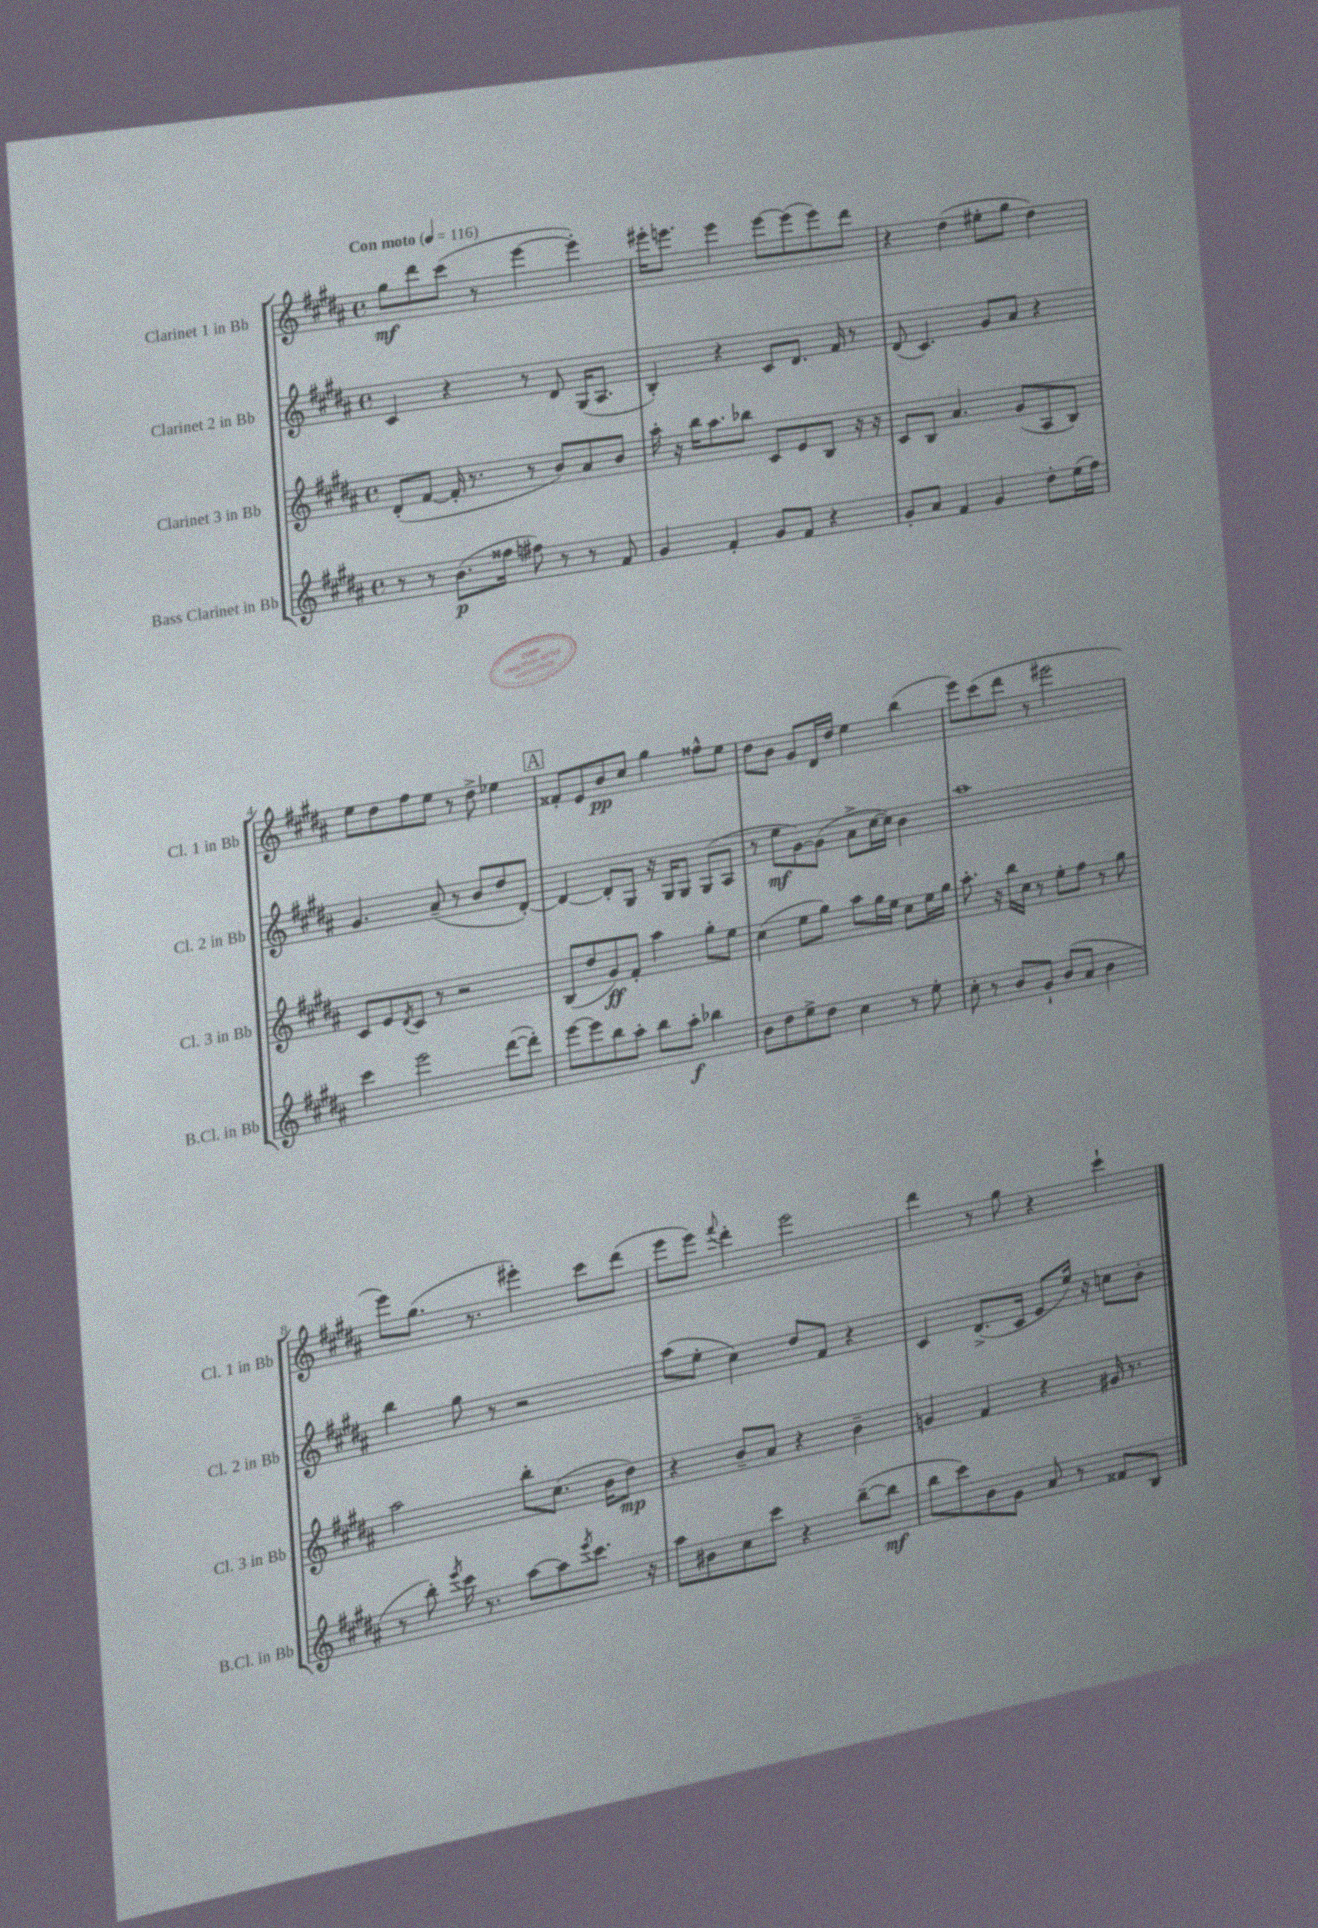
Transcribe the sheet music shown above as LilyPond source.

<<
\new StaffGroup <<
\new Staff = "s0" \with { instrumentName = "Clarinet 1 in Bb" shortInstrumentName = "Cl. 1 in Bb" } {
    \clef treble \key b \major \defaultTimeSignature \time 4/4 \tempo "Con moto" 4 = 116
    gis''8\mf dis'''8 cis'''8( r8 e'''4~ e'''4-.) |
    eis'''16-. e'''8. e'''4 e'''8~ e'''8( e'''8) dis'''8 |
    r4 dis''4( eis''8-. gis''8 dis''4) |
    e''8 dis''8 fis''8 e''8 r8 dis''8-> ees''4 |
    \mark \markup { \box "A" } fisis'8-. e'8 b'8\pp cis''8 gis''4 fisis''8-^ e''8 |
    dis''8 b'8 gis'8 dis'16 dis''16 e''4 b''4( |
    e'''8) cis'''8( dis'''8 r8 eis'''2 |
    e'''8) gis''8.( r8. eis'''4-.) cis'''8 dis'''8( |
    e'''8 e'''8) \appoggiatura { fis'''8 } dis'''4-. e'''2 |
    dis'''4 r8 gis''8 r4 cis'''4-! \bar "|." |
}
\new Staff = "s1" \with { instrumentName = "Clarinet 2 in Bb" shortInstrumentName = "Cl. 2 in Bb" } {
    \clef treble \key b \major \defaultTimeSignature \time 4/4
    cis'4 r4 r8 dis'8 gis16( ais8. |
    b4-.) r4 cis'8 dis'8. fis'16 r8 |
    dis'8( cis'4.) gis'8 ais'8 r4 |
    gis'4. ais'8--( r8 b'8 dis''8 dis'8~-.) |
    \mark \markup { \box "A" } dis'4~ dis'8-. gis8 r16 gis16 gis8 gis8( ais8 |
    r8 e''8\mf gis'8~) gis'8( ais'8-> cis''16~ cis''16) b'4 |
    ais''1 |
    b''4 gis''8 r8 r2 |
    ais''8( e''8-. cis''4) dis''8 fis'8 r4 |
    cis'4 dis'8.->( cis'16 e'8 e''16) r16 c''8 b'8-. \bar "|." |
}
\new Staff = "s2" \with { instrumentName = "Clarinet 3 in Bb" shortInstrumentName = "Cl. 3 in Bb" } {
    \clef treble \key b \major \defaultTimeSignature \time 4/4
    dis'8-.( fis'8~ fis'16-. r8. r8 b'8) ais'8 b'8 |
    ais''16-. r16 b''16 ais''8. bes''8 cis'8 e'8 b8 r16 r16 |
    cis'8 b8 ais'4. gis'8( ais8 b8) |
    cis'8 e'8 \acciaccatura { dis'8 } cis'8 r8 r2 |
    \mark \markup { \box "A" } b8( dis''8 gis'8\ff) fis'8-. ais''4 gis''8-. e''8 |
    cis''4( e''8 gis''8) ais''8 gis''16 e''16 cis''8 e''16 gis''16 |
    ais''8.-. r16 b''16 cis''16 r8 e''8-. fis''8 r8 gis''8 |
    ais''2 b''8-. cis''8.( b'16 dis''8\mp) |
    r4 b'8-- ais'8 r4 b'4-- |
    g'4 fis'4 r4 gis'16 r8. \bar "|." |
}
\new Staff = "s3" \with { instrumentName = "Bass Clarinet in Bb" shortInstrumentName = "B.Cl. in Bb" } {
    \clef treble \key b \major \defaultTimeSignature \time 4/4
    r8 r8 b'8.\p( fisis''16 fis''8) r8 r8 fis'8 |
    gis'4 fis'4-. gis'8 fis'8 r4 |
    gis'8-. ais'8 fis'4 gis'4 dis''8-. e''16( fis''16) |
    cis'''4 e'''2 dis'''8~( dis'''8-.) |
    \mark \markup { \box "A" } e'''8~ e'''8 b''8 ais''8-. b''8 ais''8-.\f bes''4 |
    b'8 dis''8 e''8-> dis''8 cis''4 r8 e''8-. |
    cis''8-. r8 b'8 gis'8-! b'8( ais'8 b'4 |
    r8 b''8-.) \acciaccatura { e'''8 } cis'''16 r8. ais''8~ ais''8 \acciaccatura { e'''8 } cis'''8. r16 |
    ais''8 bis'8 cis''8 cis'''8 r4 b''8~--( b''8\mf |
    b''8 cis'''8) b'8 gis'8 ais'8 r8 fisis'8 b8 \bar "|." |
}
>>
>>
